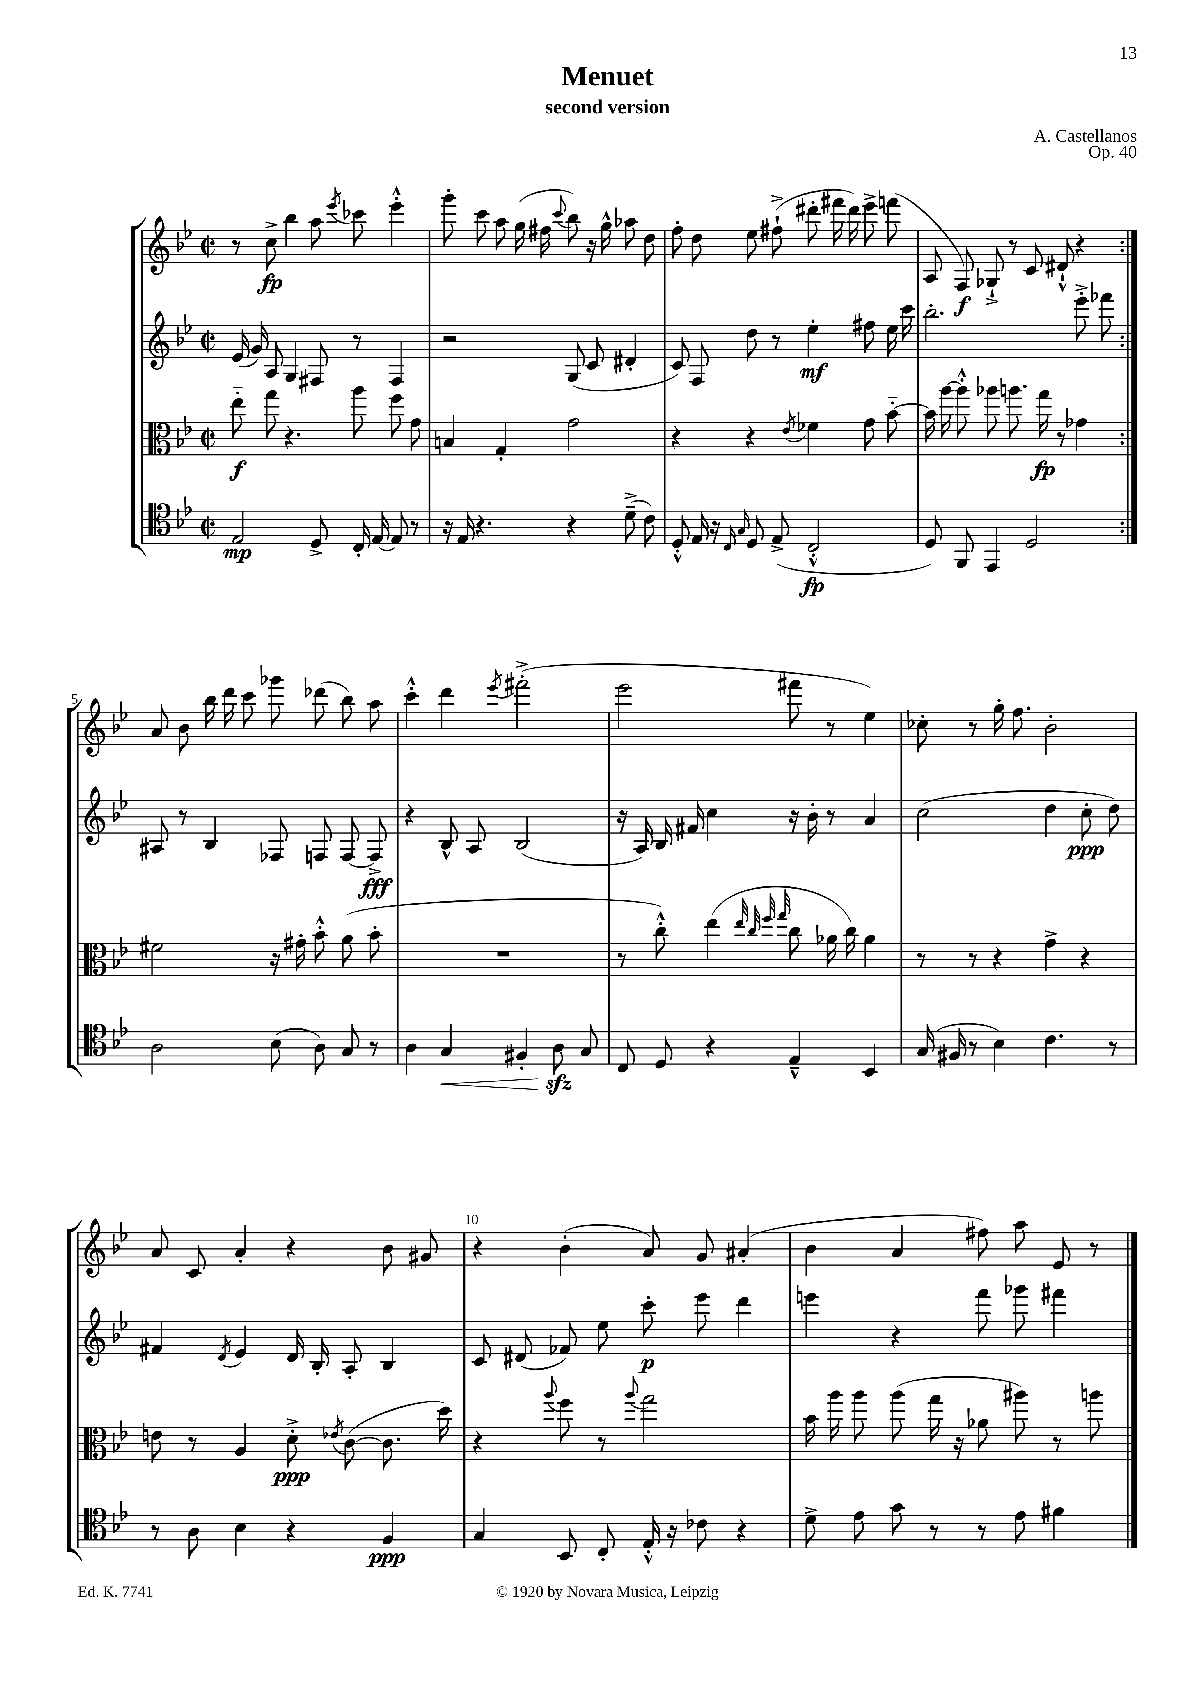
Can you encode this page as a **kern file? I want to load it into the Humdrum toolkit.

**kern	**dynam	**kern	**dynam	**kern	**dynam	**kern	**dynam
*part4	*part4	*part3	*part3	*part2	*part2	*part1	*part1
*staff4	*staff4	*staff3	*staff3	*staff2	*staff2	*staff1	*staff1
*clefC4	*	*clefC3	*	*clefG2	*	*clefG2	*
*k[b-e-]	*	*k[b-e-]	*	*k[b-e-]	*	*k[b-e-]	*
*M2/2	*	*M2/2	*	*M2/2	*	*M2/2	*
*met(c|)	*	*met(c|)	*	*met(c|)	*	*met(c|)	*
=1	=1	=1	=1	=1	=1	=1	=1
2E-/	mp	8ee-\	f	(16e-/	.	8r	.
.	.	.	.	16g/)	.	.	.
.	.	8gg\	.	8A/	.	8cc^\	fp
.	.	4.r	.	4G/	.	4bb-\	.
8D^/	.	.	.	8F#X/	.	8aa\	.
.	.	.	.	.	.	8qeee-/	.
16C'/	.	8aa\	.	8r	.	8ccc-X\	.
[16E-/	.	.	.	.	.	.	.
8E-/]	.	8ff\	.	4F#/	.	4eee-'^^\	.
8r	.	8g\	.	.	.	.	.
=2	=2	=2	=2	=2	=2	=2	=2
16r	.	4Bn/	.	2r	.	8ggg'\	.
16E-/	.	.	.	.	.	.	.
4.r	.	.	.	.	.	8ccc\	.
.	.	4G'/	.	.	.	8aa\	.
.	.	.	.	.	.	(16gg\	.
.	.	.	.	.	.	16ff#X\	.
.	.	.	.	.	.	8qqccc/	.
4r	.	2g\	.	(8G/	.	8bb-\)	.
.	.	.	.	8c/	.	16r	.
.	.	.	.	.	.	16gg^^\	.
(8d~^\	.	.	.	4d#X'/	.	8aa-X\	.
8c\)	.	.	.	.	.	8dd\	.
=3	=3	=3	=3	=3	=3	=3	=3
8D'^^/	.	4r	.	8c/)	.	8ff'\	.
16E-/	.	.	.	8F/	.	8dd\	.
16r	.	.	.	.	.	.	.
16qqC/	.	.	.	.	.	.	.
16qqG/	.	.	.	.	.	.	.
8D/	.	4r	.	8dd\	.	8ee-\	.
(8E-^/	.	.	.	8r	.	(8ff#X`^\	.
.	.	8qe-/	.	.	.	.	.
2C'^^/	fp	4f-X\	.	4ee-'\	mf	8ddd#X'\	.
.	.	.	.	.	.	16fff#X\	.
.	.	.	.	.	.	16ddd#\)	.
.	.	8g\	.	8ff#X\	.	8eee-^\	.
.	.	[8b-\	.	16ee-\	.	(8fffn\	.
.	.	.	.	16ccc\	.	.	.
=4	=4	=4	=4	=4	=4	=4	=4
8D/)	.	16b-\]	.	2.bb-'\	.	8A/	.
.	.	[16aa\	.	.	.	.	.
8FF/	.	8aa'^^\]	.	.	.	8F/)	f
4EE-/	.	8aa-X\	.	.	.	8G-X`^/	.
.	.	8.aan\	.	.	.	8r	.
2D/	.	.	.	.	.	8c/	.
.	.	16gg\	fp	.	.	.	.
.	.	8r	.	.	.	8d#X`^^/	.
.	.	4g-X\	.	8eee-'^\	.	4r	.
.	.	.	.	8fff-X\	.	.	.
!!LO:LB:g=z
=5:|!	=5:|!	=5:|!	=5:|!	=5:|!	=5:|!	=5:|!	=5:|!
2A\	.	2f#X\	.	8A#X/	.	8a/	.
.	.	.	.	8r	.	8b-\	.
.	.	.	.	4B-/	.	16bb-\	.
.	.	.	.	.	.	16ddd\	.
.	.	.	.	.	.	8ccc\	.
(8B-\	.	16r	.	8F-X/	.	8ggg-X\	.
.	.	16g#X'\	.	.	.	.	.
8A\)	.	8b-'^^\	.	8Fn/	.	(8ddd-X\	.
8G/	.	(8a\	.	[8F/	.	8bb-\)	.
8r	.	8b-'\	.	8F^/]	fff	8aa\	.
=6	=6	=6	=6	=6	=6	=6	=6
4A\	.	1r	.	4r	.	4ccc'^^\	.
!	!LO:HP:b	!	!	!	!	!	!
4G/	<	.	.	8B-^^/	.	4ddd\	.
.	.	.	.	8A/	.	.	.
.	.	.	.	.	.	8qeee-/	.
4F#X'/	.	.	.	(2B-/	.	(2fff#X'^\	.
8Azz\	.	.	.	.	.	.	.
8G/	[	.	.	.	.	.	.
=7	=7	=7	=7	=7	=7	=7	=7
8C/	.	8r	.	16r	.	2eee-\	.
.	.	.	.	16A/)	.	.	.
8D/	.	8cc'^^\)	.	16B-/	.	.	.
.	.	.	.	16f#X/	.	.	.
4r	.	(4ee-\	.	4cc\	.	.	.
.	.	32qqee-/	.	.	.	.	.
.	.	32qqcc/	.	.	.	.	.
.	.	32qqff/	.	.	.	.	.
.	.	32qqgg/	.	.	.	.	.
4E-~^^/	.	8cc\	.	16r	.	8fff#X\	.
.	.	.	.	16b-'\	.	.	.
.	.	16a-X\	.	8r	.	8r	.
.	.	16cc\)	.	.	.	.	.
4BB-/	.	4a-\	.	4a/	.	4ee-\)	.
=8	=8	=8	=8	=8	=8	=8	=8
(16G/	.	8r	.	(2cc\	.	8cc-X'\	.
16F#X/	.	.	.	.	.	.	.
8r	.	8r	.	.	.	8r	.
4B-\)	.	4r	.	.	.	16gg'\	.
.	.	.	.	.	.	8.ff\	.
4.c\	.	4g^\	.	4dd\	.	2b-'\	.
.	.	4r	.	8cc'\	ppp	.	.
8r	.	.	.	8dd\)	.	.	.
!!LO:LB:g=z
=9	=9	=9	=9	=9	=9	=9	=9
8r	.	8en\	.	4f#X/	.	8a/	.
8A\	.	8r	.	.	.	8c/	.
.	.	.	.	8qd/	.	.	.
4B-\	.	4A/	.	4e-/	.	4a'/	.
4r	.	8d'^\	ppp	16d/	.	4r	.
.	.	.	.	16B-'/	.	.	.
.	.	8qe-X/	.	.	.	.	.
.	.	([8c\	.	8A'/	.	.	.
4F/	ppp	8.c\]	.	4B-/	.	8b-\	.
.	.	.	.	.	.	8g#X/	.
.	.	16dd\)	.	.	.	.	.
=10	=10	=10	=10	=10	=10	=10	=10
4G/	.	4r	.	8c/	.	4r	.
.	.	.	.	(8d#X/	.	.	.
.	.	8qqaa/	.	.	.	.	.
8BB-/	.	8ff\	.	8f-X/)	.	(4b-'\	.
8C'/	.	8r	.	8ee-\	.	.	.
.	.	8qqaa/	.	.	.	.	.
16E-'^^/	.	2gg\	.	8ccc'\	p	8a/)	.
16r	.	.	.	.	.	.	.
8c-X\	.	.	.	8eee-\	.	8g/	.
4r	.	.	.	4ddd\	.	(4a#X'/	.
=11	=11	=11	=11	=11	=11	=11	=11
8d^\	.	16b-\	.	4eeen\	.	4b-\	.
.	.	16aa\	.	.	.	.	.
8e-\	.	8aa\	.	.	.	.	.
8g\	.	(8aa\	.	4r	.	4a/	.
8r	.	16gg\	.	.	.	.	.
.	.	16r	.	.	.	.	.
8r	.	8a-X\	.	8fff\	.	8ff#X\)	.
8e-\	.	8aa#X\)	.	8ggg-X\	.	8aa\	.
4f#X\	.	8r	.	4fff#X\	.	8e-/	.
.	.	8aan\	.	.	.	8r	.
==	==	==	==	==	==	==	==
*-	*-	*-	*-	*-	*-	*-	*-
